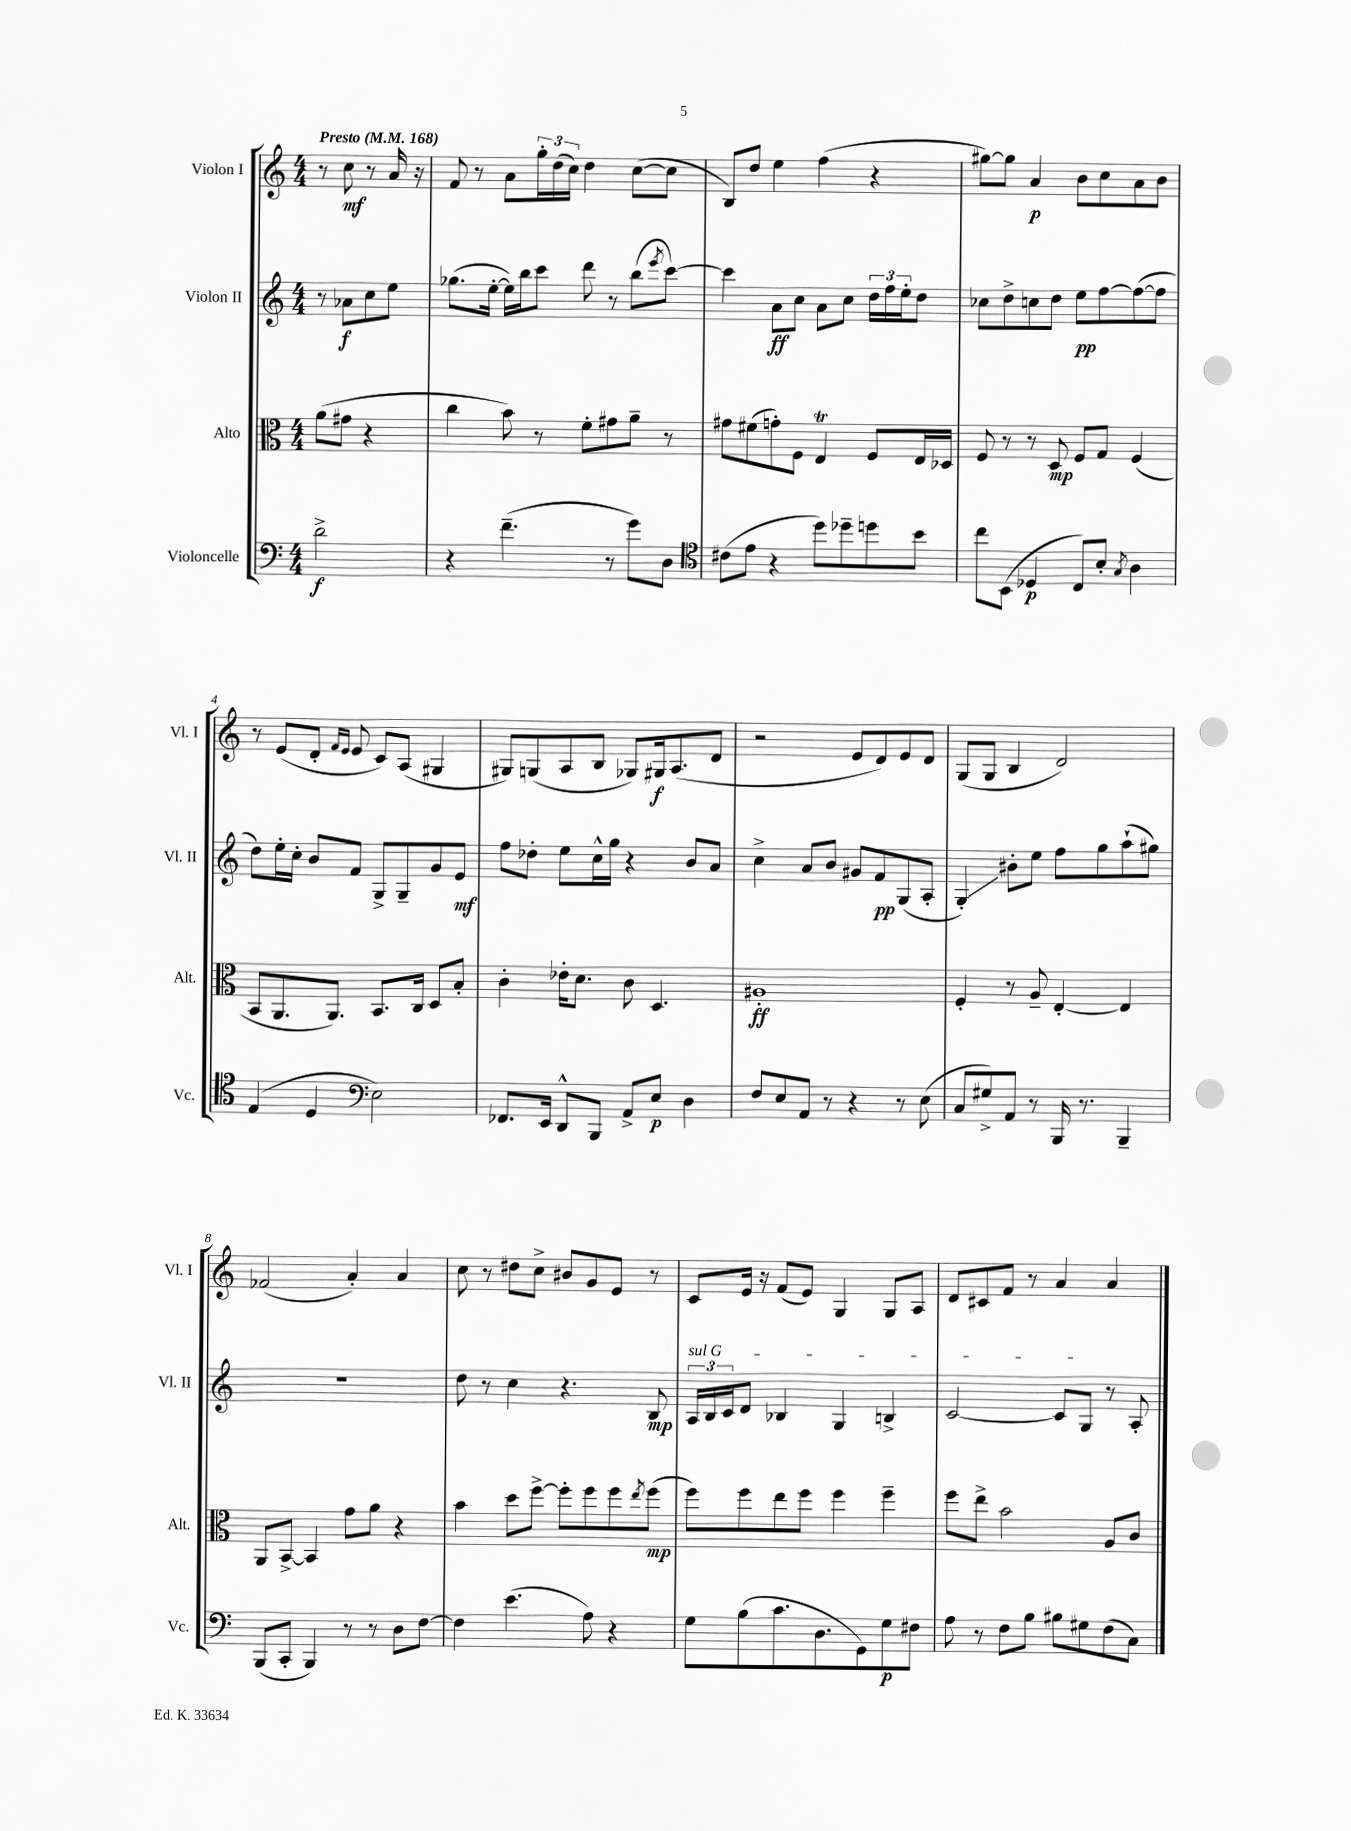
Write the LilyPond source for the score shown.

<<
\new StaffGroup <<
\new Staff = "s0" \with { instrumentName = "Violon I" shortInstrumentName = "Vl. I" } {
    \clef treble \key c \major \numericTimeSignature \time 4/4 \partial 2 \tempo "Presto" 4 = 168
    r8 c''8\mf r8 a'16 r16 |
    f'8 r8 a'8 \tuplet 3/2 { g''16-. d''16( c''16) } d''4 c''8~( c''8 |
    b8) d''8 e''4 f''4( r4 |
    gis''8~) gis''8 a'4\p b'8 c''8 a'8 b'8 |
    r8 e'8( d'8-. \grace { f'16 e'16 } e'8 c'8) a8( gis4 |
    gis8) g8( a8 b8 ges8) gis16\f a8.( d'8 |
    r2 e'8 d'8) e'8 d'8 |
    g8( g8 b4 d'2) |
    fes'2( a'4-.) a'4 |
    c''8 r8 dis''8 c''8-> bis'8 g'8 e'8 r8 |
    c'8 e'16 r16 f'8( e'8) g4 g8 a8 |
    d'8 cis'8 f'8 r8 a'4 a'4 \bar "|." |
}
\new Staff = "s1" \with { instrumentName = "Violon II" shortInstrumentName = "Vl. II" } {
    \clef treble \key c \major \numericTimeSignature \time 4/4 \partial 2
    r8 aes'8\f c''8 e''8 |
    ges''8.( e''16~-. e''16) b''16 c'''8 d'''8 r8 b''8( \acciaccatura { e'''8 } c'''8~) |
    c'''4 a'8\ff c''8 a'8 c''8 \tuplet 3/2 { d''16 f''16 e''16-. } d''8 |
    ces''8 d''8-> c''8 d''8 e''8\pp f''8~ f''8~( f''8 |
    d''8) e''16-. c''16-. b'8 f'8 g8-> g8-- g'8 e'8\mf |
    f''8 des''8-. e''8 c''16-^ g''16 r4 b'8 a'8 |
    c''4-> a'8 b'8 gis'8 f'8\pp g8( a8-. |
    g4-.\glissando) bis'8-. e''8 f''8 g''8 a''8-!( gis''8) |
    r1 |
    d''8 r8 c''4 r4. b8\mp |
    \tuplet 3/2 { \once \override TextSpanner.bound-details.left.text = \markup { \italic "sul G" } a16\startTextSpan b16 c'16 } d'8 bes4 g4 b4-> |
    c'2~ c'8 g8\stopTextSpan r8 a8-. \bar "|." |
}
\new Staff = "s2" \with { instrumentName = "Alto" shortInstrumentName = "Alt." } {
    \clef alto \key c \major \numericTimeSignature \time 4/4 \partial 2
    a'8( gis'8 r4 |
    c''4 b'8) r8 f'8-. gis'8 a'8-- r8 |
    gis'8 fis'8( g'8-.) f8 e4\trill f8 e16 des16 |
    f8 r8 r8 d8\mp f8 g8 f4( |
    b,8 a,8. a,8.) b,8. c16 d8 b8-. |
    c'4-. ees'16-. d'8. c'8 d4. |
    ais1-.\ff |
    f4-. r8 a8-- e4~-. e4 |
    a,8 b,8~-> b,4 g'8 a'8 r4 |
    b'4 d''8 f''8~-> f''8-. f''8 f''8 \acciaccatura { e''8 } f''8\mp( |
    f''8) f''8 e''8 f''8 f''4 f''4-- |
    f''8 e''8-> b'2 a8 c'8 \bar "|." |
}
\new Staff = "s3" \with { instrumentName = "Violoncelle" shortInstrumentName = "Vc." } {
    \clef bass \key c \major \numericTimeSignature \time 4/4 \partial 2
    d'2->\f |
    r4 f'4.--( r8 g'8) d8 |
    \clef tenor cis'8( e'8 r4 d''8) des''8-- d''8 b'8 |
    c''8 b,8( des4\p c8) b8-. \acciaccatura { g8 } a4 |
    e4( d4 \clef bass e2) |
    fes,8. e,16 d,8-^ b,,8 a,8-> e8\p d4 |
    f8 e8 a,8 r8 r4 r8 e8( |
    c8 gis8->) a,8 r8 b,,16 r8. b,,4-- |
    b,,8( c,8-. b,,4) r8 r8 d8 f8~ |
    f4 e'4.( a8) r4 |
    g8 b8( c'8. d8. g,8) g8\p fis8 |
    a8 r8 f8 b8 bis8 gis8 f8( c8) \bar "|." |
}
>>
>>
